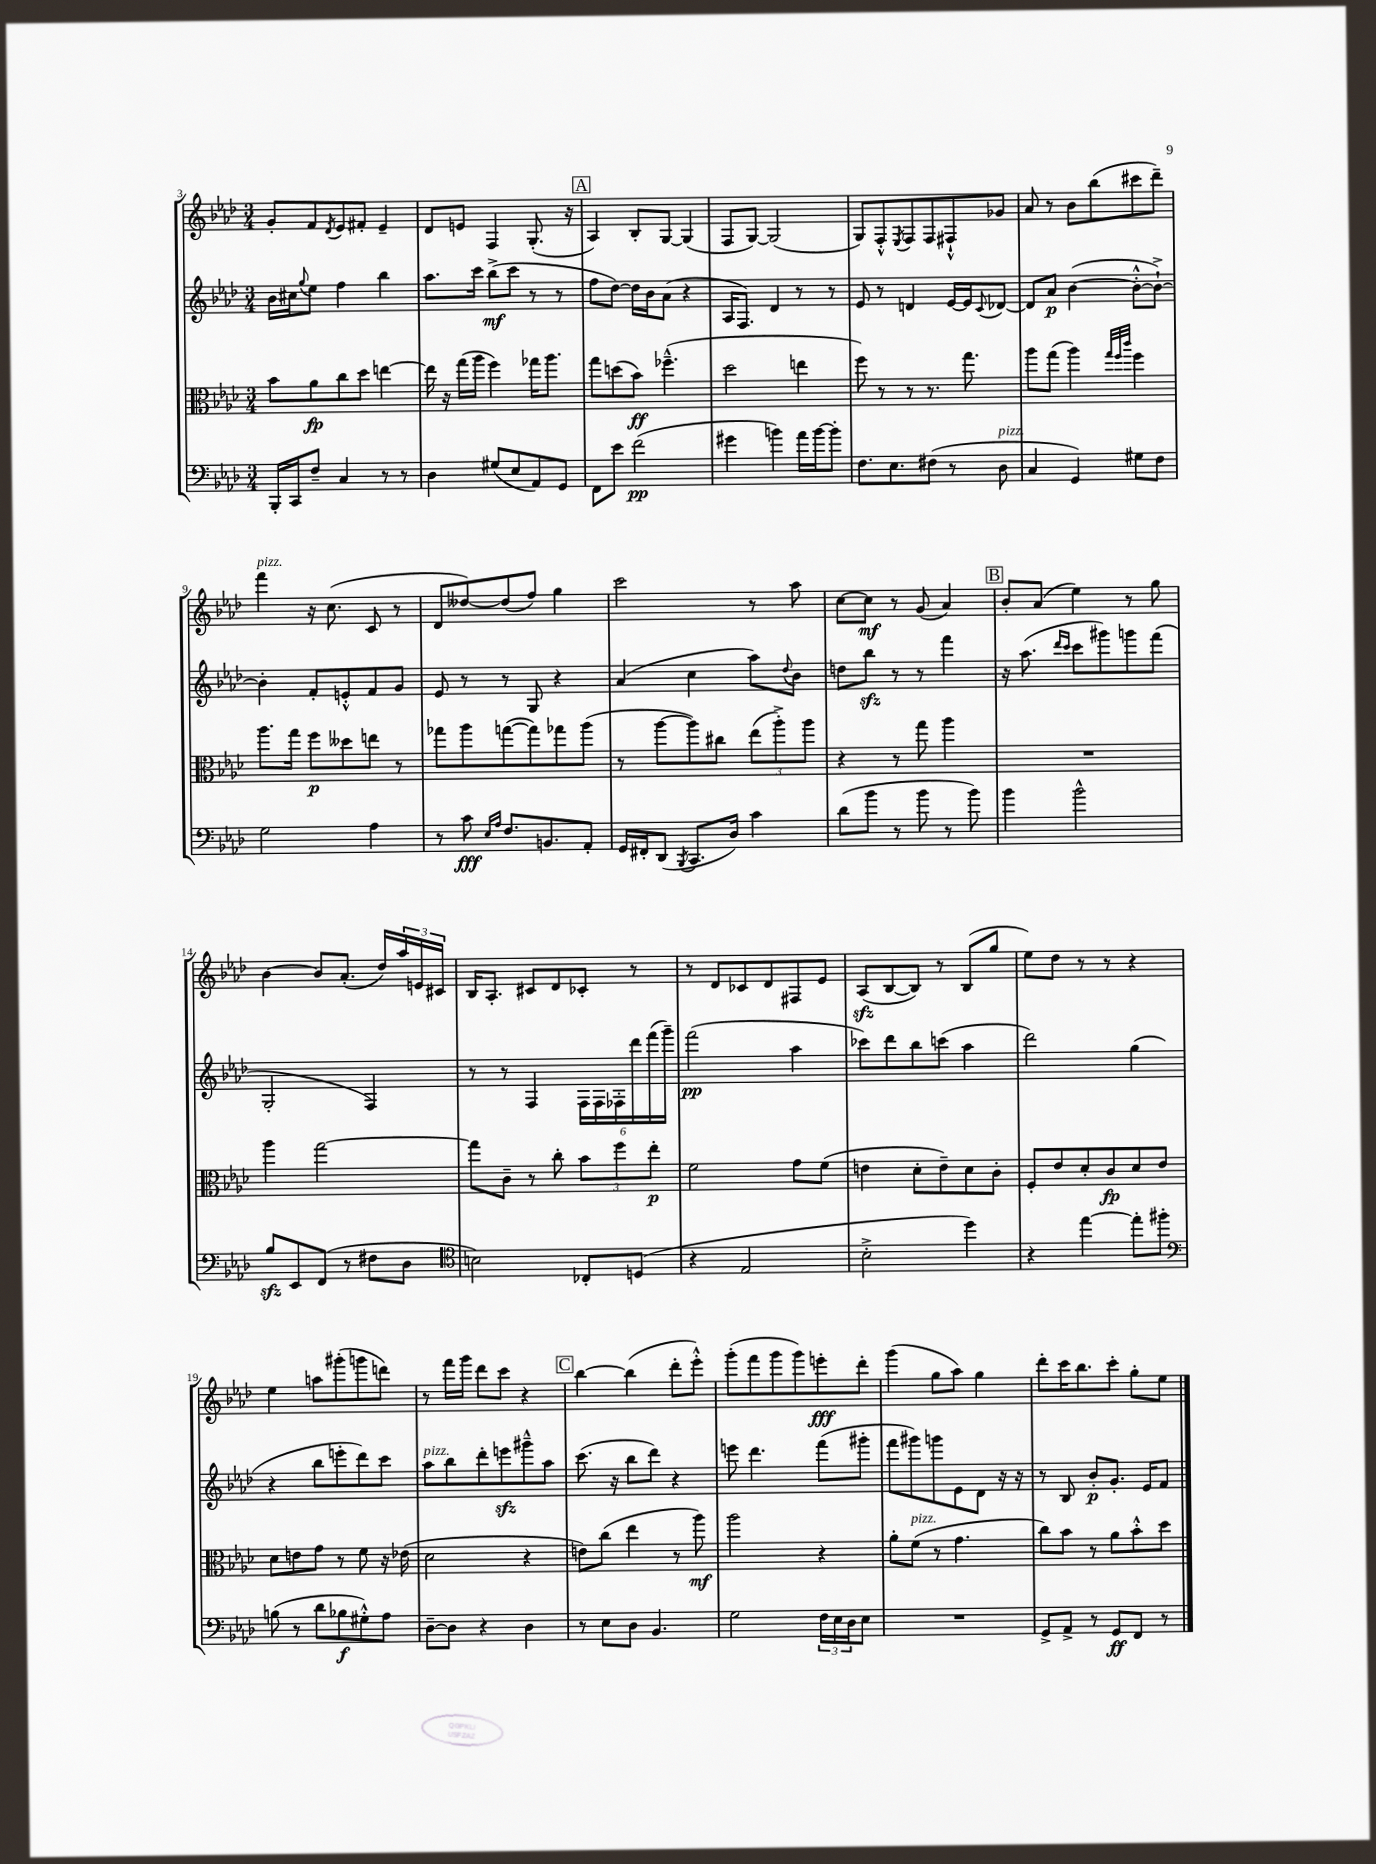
<<
\new StaffGroup <<
\new Staff = "s0" {
    \clef treble \key aes \major \numericTimeSignature \time 3/4
    g'8-. f'8 \acciaccatura { des'8 } ees'8 fis'8-. ees'4-- |
    des'8 e'8 f4 g8.-.( r16 |
    \mark \markup { \box "A" } aes4) bes8-. g8~ g4( |
    f8 g8~) g2( |
    g8) f8-.-^ \acciaccatura { ees8 } f8 f8 fis8-!-^ ges'8 |
    aes'8 r8 bes'8 bes''8( cis'''8 des'''8--) |
    f'''4^\markup { \italic "pizz." } r16 c''8.( c'8 r8 |
    des'8 deses''8~) deses''8( f''8) g''4 |
    c'''2 r8 aes''8 |
    c''8~ c''8\mf r8 g'8( aes'4) |
    \mark \markup { \box "B" } bes'8-. aes'8( ees''4) r8 g''8 |
    bes'4~ bes'8 aes'8.-.( des''16) \tuplet 3/2 { aes''16 e'16 cis'16 } |
    bes16 aes8.-. cis'8 des'8 ces'8-. r8 |
    r8 des'8 ces'8 des'8 fis8 ees'8 |
    aes8\sfz( bes8~ bes8) r8 bes8( g''8 |
    ees''8) des''8 r8 r8 r4 |
    ees''4 a''8 gis'''8-.( g'''8 d'''8) |
    r8 f'''16 g'''16 des'''8 c'''8 r4 |
    \mark \markup { \box "C" } bes''4~ bes''4( des'''8-. ees'''8-.-^) |
    g'''8-.( f'''8 g'''8 g'''8) e'''8-.\fff des'''8-. |
    g'''4( g''8 aes''8) g''4 |
    des'''8-. c'''16 bes''8. c'''8-. g''8-. ees''8 \bar "|." |
}
\new Staff = "s1" {
    \clef treble \key aes \major \numericTimeSignature \time 3/4
    bes'16 cis''16 \appoggiatura { g''8 } ees''8 f''4 bes''4 |
    aes''8. c'''16 bes''8->\mf( c'''8 r8 r8 |
    \mark \markup { \box "A" } f''8 des''8~) des''16 bes'16 aes'8( r4 |
    aes16 f8.) des'4 r8 r8 |
    ees'8 r8 d'4 ees'16~ ees'16 \appoggiatura { c'8 } des'8~ |
    des'8 aes'8\p bes'4~( bes'8~-.-^ bes'8~-!->) |
    bes'4-. f'8-. e'8-.-^ f'8 g'8 |
    ees'8 r8 r8 g8 r4 |
    aes'4( c''4 aes''8) \appoggiatura { des''8 } bes'8 |
    d''8 bes''8\sfz r8 r8 f'''4 |
    \mark \markup { \box "B" } r16 aes''8.( \grace { des'''16 c'''16 } c'''8 gis'''8) g'''8 f'''8( |
    g2-. f4) |
    r8 r8 f4 \tuplet 6/4 { f16 f16 fes16-. des'''16 f'''16( g'''16--) } |
    f'''2\pp( aes''4 |
    ces'''8) des'''8 bes''8 c'''8( aes''4 |
    des'''2) g''4( |
    r4 bes''8 e'''8-. des'''8) c'''8 |
    aes''8^\markup { \italic "pizz." } bes''8 des'''8-. e'''8\sfz gis'''8---^ aes''8 |
    \mark \markup { \box "C" } c'''8.( r16 bes''8 des'''8) r4 |
    e'''8 des'''4. f'''8( gis'''8-. |
    f'''8 gis'''8) g'''8 ees'8 des'8 r16 r16 |
    r8 bes8 bes'8-.\p g'8.-. ees'16 f'8 \bar "|." |
}
\new Staff = "s2" {
    \clef alto \key aes \major \numericTimeSignature \time 3/4
    bes'8 aes'8\fp c''8 des''8 e''4~ |
    e''16 r16 g''16( aes''16 f''4) ges''16 aes''8. |
    \mark \markup { \box "A" } g''8 d''8( bes'8\ff) fes''4.---^( |
    des''2 e''4 |
    f''8) r8 r8 r8. g''8. |
    aes''8 g''8( aes''4) \grace { g''32 f''32 c'''32 } f''4 |
    aes''8. g''16 f''8\p deses''8 e''8 r8 |
    ges''8 aes''8 g''8~( g''8) ges''8 aes''8( |
    r8 aes''8~ aes''8) cis''8 \tuplet 3/2 { ees''8( aes''8-.->) aes''8 } |
    r4 r8 g''8 aes''4 |
    \mark \markup { \box "B" } R2. |
    aes''4 g''2~ |
    g''8 c'8-- r8 c''8-. \tuplet 3/2 { bes'8 f''8 ees''8-.\p } |
    f'2 g'8 f'8( |
    e'4 des'8-. e'8--) des'8 c'8-. |
    f8-. ees'8 des'8-. c'8\fp des'8 ees'8 |
    des'8 e'8 g'8 r8 f'8 r16 ees'16( |
    des'2 r4 |
    \mark \markup { \box "C" } e'8) c''8( ees''4 r8 aes''8\mf) |
    aes''2 r4 |
    aes'8-. f'8^\markup { \italic "pizz." }( r8 g'4. |
    c''8) bes'8 r8 aes'8 bes'8-.-^ des''8 \bar "|." |
}
\new Staff = "s3" {
    \clef bass \key aes \major \numericTimeSignature \time 3/4
    bes,,16-. c,16 f8-- c4 r8 r8 |
    des4 gis8( ees8 aes,8) g,8 |
    \mark \markup { \box "A" } f,8 ees'8 f'2\pp( |
    gis'4 b'4) aes'16 b'16~ b'8-. |
    f8. ees8. fis8( r8 des8^\markup { \italic "pizz." } |
    c4 g,4) gis8 f8 |
    g2 aes4 |
    r8 c'8\fff \grace { ees16 aes16 } f8. b,8. aes,8-. |
    g,16 fis,16-. des,8( \acciaccatura { bes,,8 } c,8. des16) c'4 |
    des'8( bes'8 r8 bes'8 r8 bes'8) |
    \mark \markup { \box "B" } bes'4 bes'2-^ |
    bes8\sfz ees,8 f,8( r8 fis8 des8 |
    \clef tenor b2) ces8-. d8( |
    r4 ees2 |
    bes2-.-> des''4) |
    r4 ees''4~ ees''8-. fis''8-. |
    \clef bass b8( r8 des'8 bes8\f gis8-.-^) aes8 |
    des8~-- des8 r4 des4 |
    \mark \markup { \box "C" } r8 ees8 des8 bes,4. |
    g2 \tuplet 3/2 { f16 ees16 des16 } ees8 |
    R2. |
    g,8-> aes,8-> r8 g,8\ff f,8 r8 \bar "|." |
}
>>
>>
\layout { \context { \Score currentBarNumber = #3 } }
